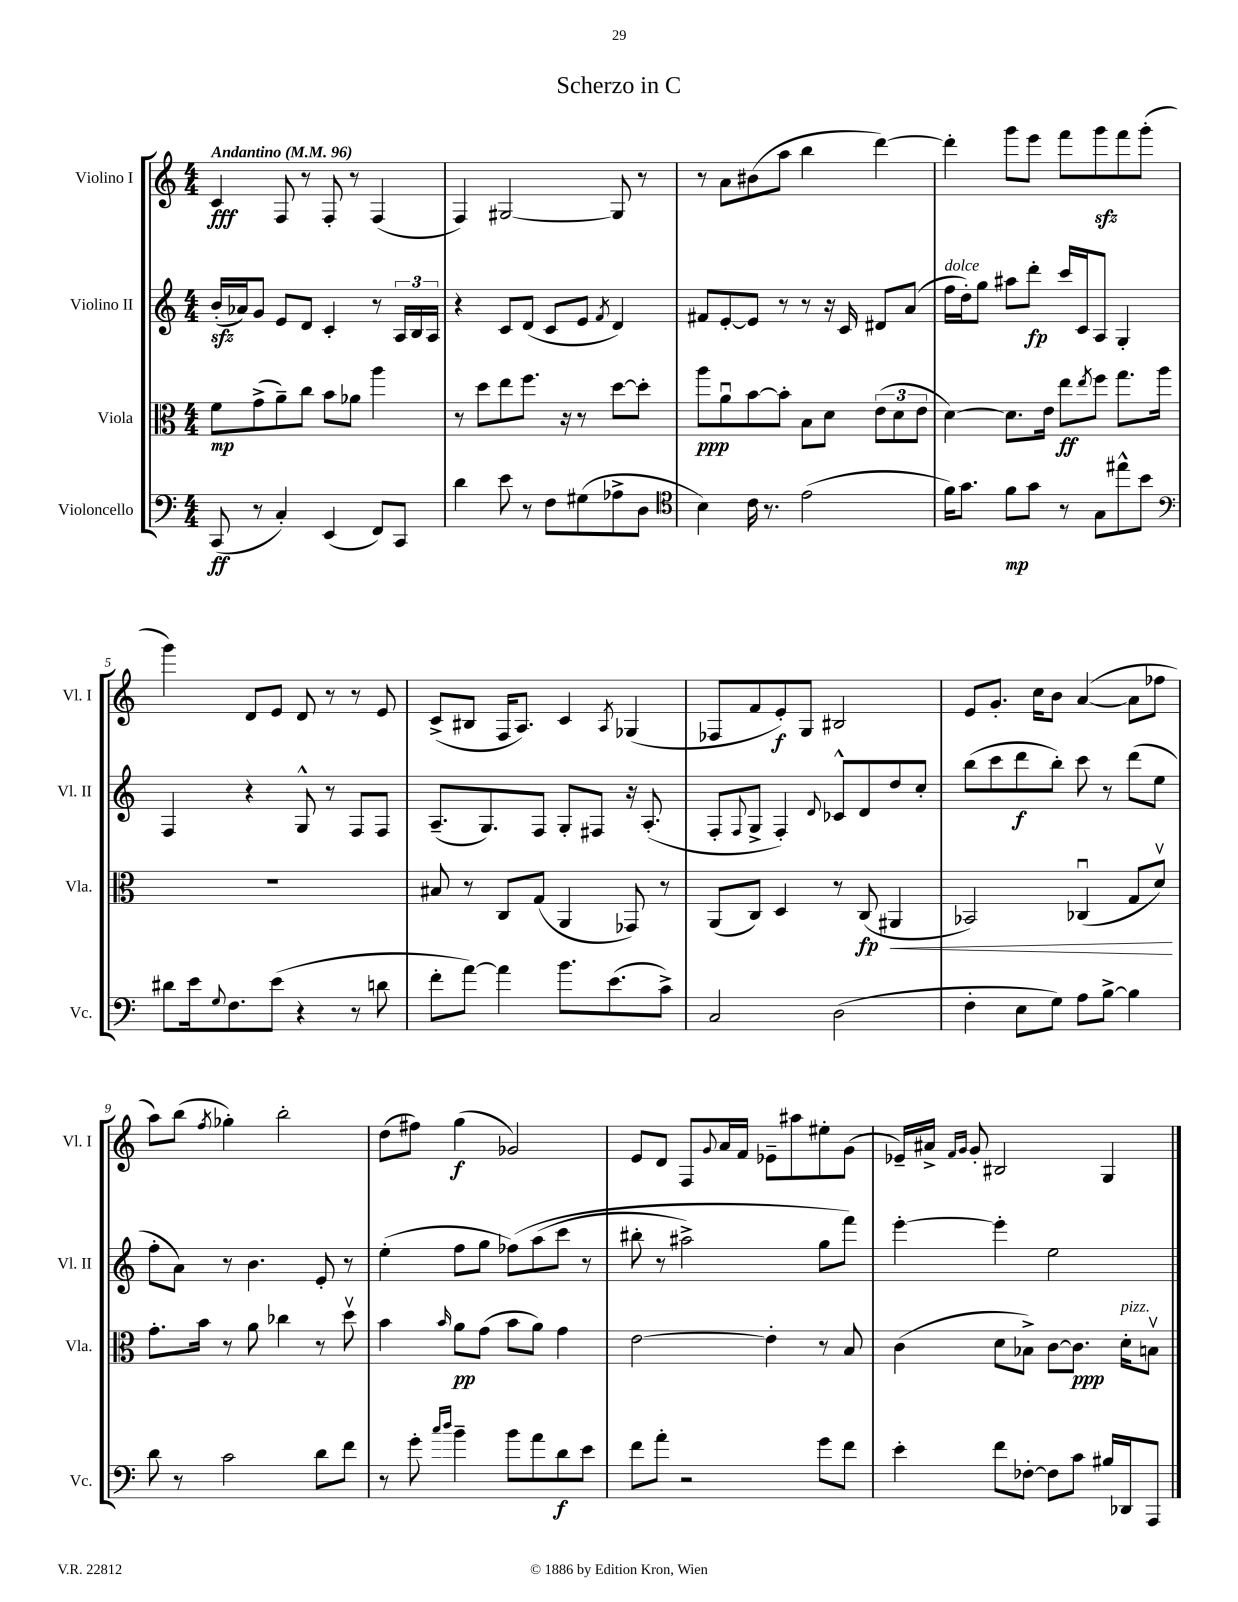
\header { title = "Scherzo in C" }
<<
\new StaffGroup <<
\new Staff = "s0" \with { instrumentName = "Violino I" shortInstrumentName = "Vl. I" } {
    \clef treble \key c \major \numericTimeSignature \time 4/4 \tempo "Andantino" 4 = 96
    c'4\fff f8 r8 f8-. r8 f4( |
    f4) gis2~ gis8 r8 |
    r8 a'8 bis'8( a''8 b''4 d'''4~) |
    d'''4-. g'''8 e'''8 f'''8 g'''8\sfz f'''8 g'''8-.( |
    g'''4) d'8 e'8 d'8 r8 r8 e'8 |
    c'8->( bis8 f16 a8.) c'4 \acciaccatura { a8 } ges4( |
    fes8 f'8 e'8-.\f) g8 bis2 |
    e'8 g'8.-. c''16 b'8 a'4~( a'8 fes''8 |
    a''8) b''8( \acciaccatura { f''8 } ges''4-.) b''2-. |
    d''8( fis''8) g''4\f( ges'2) |
    e'8 d'8 f8 \appoggiatura { g'8 } a'16 f'16 ees'8-- ais''8 eis''8-. g'8( |
    ees'16--) ais'16-> \grace { f'16 g'16 } g'8-. bis2 g4 \bar "|." |
}
\new Staff = "s1" \with { instrumentName = "Violino II" shortInstrumentName = "Vl. II" } {
    \clef treble \key c \major \numericTimeSignature \time 4/4
    b'16-.\sfz( aes'16) g'8 e'8 d'8 c'4-. r8 \tuplet 3/2 { a16 b16 a16 } |
    r4 c'8 d'8( c'8 e'8 \acciaccatura { f'8 } d'4) |
    fis'8 e'8~-. e'8 r8 r8 r16 c'16 dis'8 a'8( |
    f''16^\markup { \italic "dolce" } d''16-.) g''8 ais''8 d'''8-.\fp c'''16 c'16 a8 g4-. |
    f4 r4 g8-^ r8 f8 f8 |
    a8.--( g8.) f8 g8-. fis8 r16 a8.-.( |
    f8-. \appoggiatura { f8 } g8-> f4-.) \appoggiatura { d'8 } ces'8-^ d'8 d''8 c''8-. |
    b''8( c'''8 d'''8\f b''8-.) c'''8 r8 d'''8( e''8 |
    f''8-. a'8) r8 b'4. e'8-. r8 |
    e''4-.( f''8 g''8 fes''8)\( a''8( c'''8 r8 |
    bis''8-. r8 ais''2->) g''8 f'''8\) |
    e'''4~-. e'''4-. e''2 \bar "|." |
}
\new Staff = "s2" \with { instrumentName = "Viola" shortInstrumentName = "Vla." } {
    \clef alto \key c \major \numericTimeSignature \time 4/4
    f'8\mp g'8->( a'8--) c''8 b'8 aes'8 a''4 |
    r8 d''8 e''8 f''8. r16 r8 d''8~ d''8-. |
    a''8\ppp a'8\downbow b'8~ b'8-. b8 d'8 \tuplet 3/2 { e'8( d'8 e'8 } |
    d'4~) d'8. e'16 e''8\ff \acciaccatura { e''8 } f''8 g''8. a''16 |
    R1 |
    bis8 r8 c8 g8( a,4 ges,8) r8 |
    a,8( c8) d4 r8 c8\fp( ais,4\< |
    bes,2) ces4\downbow( g8 d'8\upbow\!) |
    g'8.-. b'16 r8 a'8 ces''4 r8 d''8\upbow |
    b'4 \grace { b'16 } a'8\pp g'8( b'8 a'8) g'4 |
    e'2~ e'4-. r8 b8 |
    c'4( d'8 bes8->) c'8~ c'8.\ppp d'16-.^\markup { \italic "pizz." } b8\upbow \bar "|." |
}
\new Staff = "s3" \with { instrumentName = "Violoncello" shortInstrumentName = "Vc." } {
    \clef bass \key c \major \numericTimeSignature \time 4/4
    c,8\ff( r8 c4-.) e,4( f,8) c,8 |
    d'4 e'8 r8 f8 gis8( aes8-> d8 |
    \clef tenor b4) c'16 r8. e'2( |
    f'16) g'8. f'8\mp g'8 r8 g8 eis''8-^ b'8 |
    \clef bass dis'8 e'16 \appoggiatura { g8 } f8. e'8( r4 r8 d'8 |
    f'8-. a'8~) a'4 b'8. e'8.( c'8->) |
    c2 d2( |
    f4-. e8 g8) a8 b8~-> b4 |
    d'8 r8 c'2 d'8 f'8 |
    r8 g'8-. \grace { c''16 d''16 } b'4-- b'8 a'8 d'8\f e'8 |
    f'8 a'8-. r2 g'8 f'8 |
    e'4-. f'8 fes8~-. fes8 c'8 bis16 des,16 a,,8 \bar "|." |
}
>>
>>
